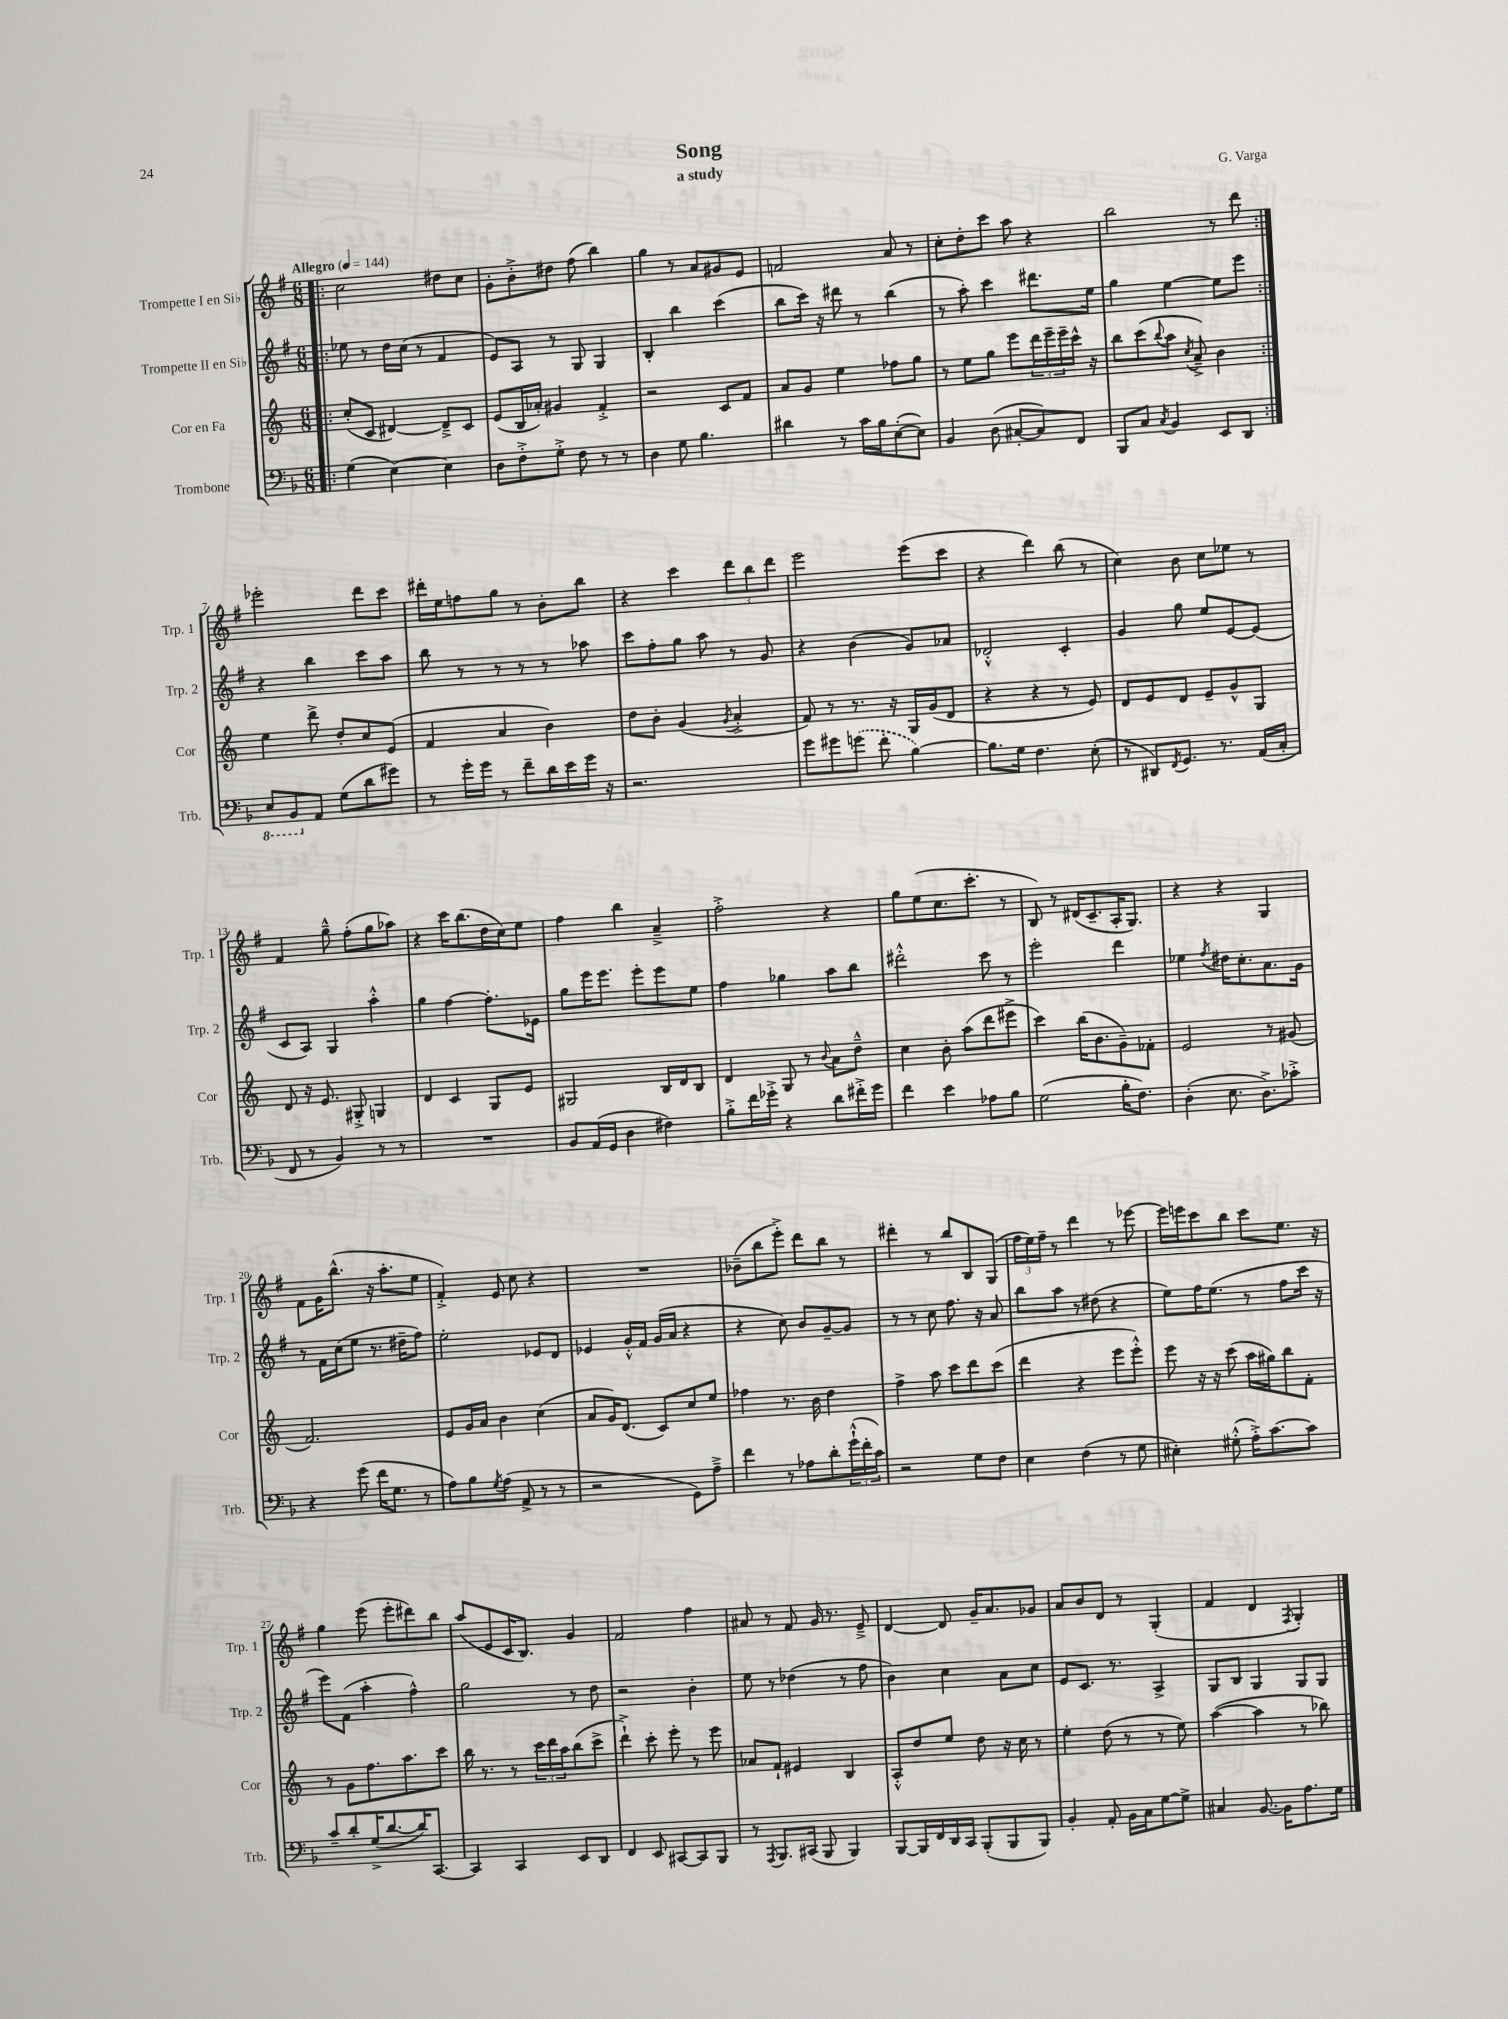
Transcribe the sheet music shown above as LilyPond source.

\header { title = "Song" composer = "G. Varga" subtitle = "a study" }
<<
\new StaffGroup <<
\new Staff = "s0" \with { instrumentName = "Trompette I en Sib" shortInstrumentName = "Trp. 1" } {
    \clef treble \key g \major \numericTimeSignature \time 6/8 \tempo "Allegro" 4 = 144
    \repeat volta 2 { \bar ".|:" c''2 dis''8 c''8 |
    g'8-. b'8-.-> dis''8 fis''8( b''4) |
    g''4 r8 a'8 gis'8 e'8 |
    f'2 a'8 r8 |
    c''8-. d''8-. c'''8 a''8 r4 |
    b''2 r8 d'''8 | }
    ees'''2-. d'''8 c'''8 |
    dis'''16-. e''16 f''8 g''8 r8 b'8-. b''8 |
    r4 c'''4 \tuplet 3/2 { d'''8 b''8 d'''8 } |
    e'''2 e'''8( c'''8 |
    r4 d'''4) b''8( r8 |
    c''4) b'8 c''8 ees''8 r8 |
    fis'4 g''8---^ fis''8-.( g''8 aes''8) |
    r4 c'''16 b''8.( d''16 c''16) e''8 |
    fis''4 b''4 a'4---> |
    fis''2-.-> r4 |
    g''8 e''8( c''8. c'''8.-. r8 |
    b8) r8 dis'16( c'8.-- a16-. g8.) |
    r4 r4 g4 |
    fis'8 g'16 b''8.-^( r16 a''8.-. e''8 |
    fis'4-.->) e'8 c''8 r4 |
    R2. |
    bes'8--( b''8 e'''8-.->) d'''8 b''8 r8 |
    dis'''4-. r8 b''8 b8 g8( |
    \tuplet 3/2 { fis''16 e''16) fis''16-- } r8 d'''4 r8 ees'''8~ |
    ees'''16 e'''16 c'''8 b''8 c'''8 e''8. r16 |
    g''4 e'''8( e'''8-. dis'''8) b''8 |
    a''8( e'8 c'16 b8.) g'4 |
    fis'2 fis''4 |
    ais'8 r8 fis'8 g'16 r8. e'8---> |
    d'4~ d'8 g'16-- a'8. ges'8 |
    a'8 b'8 d'8 r8 g4-.( |
    fis'4 d'4 \acciaccatura { fis8 } g4-.) \bar "|." |
}
\new Staff = "s1" \with { instrumentName = "Trompette II en Sib" shortInstrumentName = "Trp. 2" } {
    \clef treble \key g \major \numericTimeSignature \time 6/8
    \repeat volta 2 { \bar ".|:" ees''8 r8 d''16 c''16( r8 fis'4 |
    e'8) a8 r8 g8 g4 |
    b4-. b''4 c'''4( |
    b''8 c'''16) r16 dis'''8 r8 b''4( |
    r8 a''8-.) c'''4 dis'''8. e''16 |
    g''4 e''4~ e''8 e'''8 | }
    r4 b''4 c'''8 a''8 |
    b''8 r8 r8 r8 r8 aes''8 |
    c'''8 fis''8-. g''8 a''8 r8 g'8 |
    r4 b'4( g'8) aes'8 |
    des'2-.-^ c'4-. |
    g'4 g''8 e''8 e'8~ e'8( |
    c'8 a8) g4 a''4-.-^ |
    g''4 fis''4~ fis''8.-. ees'16 |
    g''8 e'''16 e'''8. e'''8-. e'''8 e''8 |
    fis''4 ges''4 a''8 b''8 |
    dis'''2-.-^ c'''8 r8 |
    e'''2-. d'''4 |
    ees''4 \acciaccatura { fis''8 } dis''16 c''8.-. a'8. g'16 |
    r8 fis'16 c''16( e''8 r8. dis''16-- fis''8) |
    e''2-. ees'8 d'8 |
    ees'4 g'16-.-^ fis'16 g'16( a'16 r4 |
    r4 c''8) b'8 g'8~-- g'8 |
    r8 r8 c''8 fis''8. r16 a'8 |
    b''8 a''8 r8 dis''8( r4 |
    e''8) fis''16 e''8.( r8 fis''8 c'''16 r16 |
    e'''8) fis'8( a''4-. fis''4-^) |
    g''2 r8 d''8 |
    r2 b'4-. |
    e''8 r8 des''4( r8 fis''8 |
    b'4) c''4 a'8 c''8 |
    e'8 c'8. r8. a4-> |
    g8 b8 g4 g8 g8 \bar "|." |
}
\new Staff = "s2" \with { instrumentName = "Cor en Fa" shortInstrumentName = "Cor" } {
    \clef treble \key c \major \numericTimeSignature \time 6/8
    \repeat volta 2 { \bar ".|:" c''8-.( c'8 dis'4~) dis'8---> c'8 |
    e'8( b16 aes'16-.) gis'4 f'4-.-> |
    r2 c'8 f'8 |
    a'8 g'8 e''4 fes''8 g''8 |
    r8 e''8 g''8 e'''8 \tuplet 3/2 { d'''16 e'''16-- e'''16-- } c'''16-^ r16 |
    b''8 c'''8( \appoggiatura { b''8 } a''8 \acciaccatura { c''8 } a'8--->) b'4 | }
    e''4 d'''8-> d''8-. c''8 e'8( |
    f'4 a'4 b'4) |
    d''8 b'8-. g'4( \acciaccatura { g'8 } a'4-.-> |
    f'8) r8 r8. r16 g16 g'16( d'8 |
    r4 r4 r8 e'8) |
    d'8 e'8 d'8 e'8-- g'8-^ g8 |
    d'8 r16 e'8. gis8-.-> g4 |
    d'4 c'4 g8 e'8 |
    gis2 b16 d'16 b8 |
    d'4 g8 r8 \appoggiatura { b'8 } a'8 d''8---^ |
    c''4 b'8-. a''8( d'''8 eis'''8-> |
    c'''4) b''16( b'8. g'8--) fes'8-. |
    e'2 r8 gis'8( |
    f'2.) |
    e'8 g'16 a'16 b'4 c''4( |
    a'8 g'16) d'8.( c'8) c''8 e''8 |
    fes''4 r8. b'16 d''4 |
    f''4-> a''8 c'''8 d'''8 c'''8( |
    d'''4 r4 e'''8 e'''8-.-^) |
    e'''8 r16 r16 c'''8( a''16 gis''16) b''8 f'8-. |
    r8 g'8 f''8. a''8. c'''8 |
    b''16 r8. r8 \tuplet 3/2 { c'''16 d'''16 a''16 } b''8( c'''8-> |
    d'''4-!->) c'''8-. e'''8-. r8 e'''8 |
    aes'8 f'8-! eis'4 b4 |
    a8-.-^ d''8 e''8 d''8 r16 c''16 r8 |
    e''4-. d''8( r8 r8 e''8) |
    a''4~( a''4 r8 bes''8) \bar "|." |
}
\new Staff = "s3" \with { instrumentName = "Trombone" shortInstrumentName = "Trb." } {
    \clef bass \key f \major \numericTimeSignature \time 6/8
    \repeat volta 2 { \bar ".|:" g4( e4~) e4 |
    d8 f8-.-> g8-.-> f8 r8 r8 |
    d4 g8 bes4. |
    dis'4 r8 c'16 bes16 e8~-.( e8) |
    bes,4 d8( cis8~-. cis8) f,8 |
    bes,,8 c8 \acciaccatura { c8 } bes,4 e,8 d,8 | }
    \ottava #-1 e,8 bes,,8 \ottava #0 a,8 g8( d'8 gis'8) |
    r8 g'16-. g'16 r8 f'8-- d'16 e'16 g'16 r16 |
    r2. |
    g'8 gis'8 \once \slurDashed g'8( f'8-. bes4~) |
    bes8. g16 f4. e8-.( |
    r8 dis,8) \acciaccatura { f,8 } g,8. r8. a,16( c16-. |
    f,8 r8 bes,4) r8 r8 |
    R2. |
    bes,8 a,16( g,16 d4 fis4) |
    bes8-.-> f'16 ges'16-.-> r4 d'8 fis'16-.-> ges'16 |
    f'4 e'4 aes8 bes8 |
    g2( bes16-. f8.) |
    d4-.( e8. d8.->) ces'8-.-> |
    r4 g'8( f'16 g8. r8 |
    a8) bes8 \acciaccatura { g8 } a8( a,8-> r8 r8 |
    r2 g,8) a8---> |
    f'4 r8 aes8 d'8-. \tuplet 3/2 { g'16-!-^( f'16-. c'16) } |
    r2 g8 f8 |
    e4 f4( r8 g8 |
    eis4-.) gis8-.-^( a16-.->) c'8.~ c'8 |
    c'8-- d'8-. g16->( d'8.~ d'16) c,8.~ |
    c,4 c,4 e,8 d,8 |
    f,4 e,8 cis,8~ cis,8 bes,,8 |
    r8 \acciaccatura { a,,8 } bes,,8. cis,16( bes,,8 bes,,4) |
    bes,,8~ bes,,16 f,16 d,16 c,16 bes,,8-.( bes,,8 bes,,8) |
    bes,4-. a,8-. bes,16 c16 g8~ g8-> |
    cis4 bes,8.~ bes,16 a8. g16 \bar "|." |
}
>>
>>
